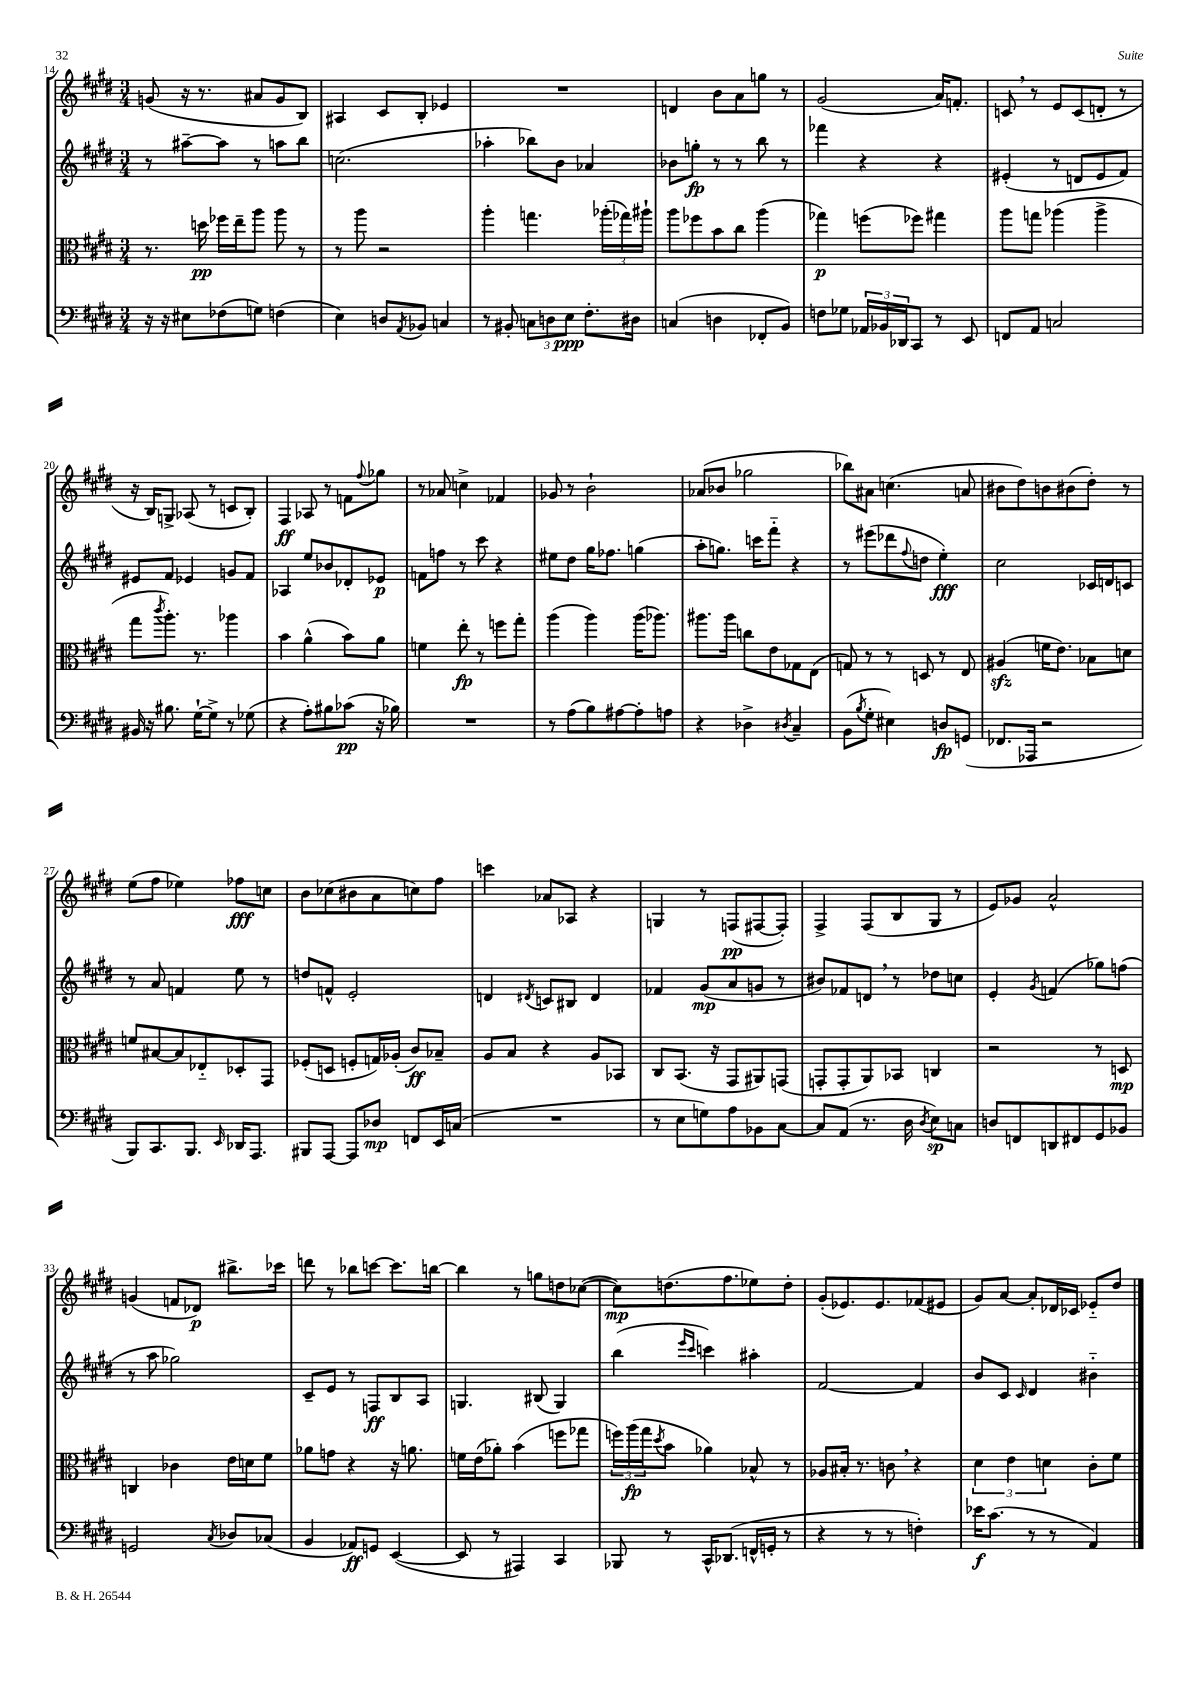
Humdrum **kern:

**kern	**kern	**kern	**kern
*staff4	*staff3	*staff2	*staff1
*clefF4	*clefC3	*clefG2	*clefG2
*k[f#c#g#d#]	*k[f#c#g#d#]	*k[f#c#g#d#]	*k[f#c#g#d#]
*M3/4	*M3/4	*M3/4	*M3/4
16r	8.r	8r	(8g/
16r	.	.	.
8E#\L	.	[8aa#~\L	16r
.	16dd\	.	8.r
(8F-\	16ff-\LL	8aa#\]J	.
.	16ee~\J	.	.
8G\J)	8aa\J	8r	8a#/L
(4F\	8aa\	8aa\L	8g/
.	8r	8bb\J	8B/J)
=	=	=	=
4E\)	8r	(2.cc\	4A#/
.	8aa\	.	.
8D/L	2r	.	8c#/L
8qAA/	.	.	.
8BB-/J	.	.	8B'/J
4C/	.	.	4e-/
=	=	=	=
8r	4aa'\	4aa-'\	2.r
8BB#'/	.	.	.
12C\L	4.gg\	8bb-\L)	.
12D\	.	.	.
.	.	8b\J	.
12E\J	.	.	.
8.F#'\L	.	4a-/	.
.	(24aa-'\LL	.	.
.	24gg-\)	.	.
16D#\Jk	.	.	.
.	24aa#`\JJ	.	.
=	=	=	=
(4C/	8aa\L	8b-\L	4d/
.	8ff-\	8gg'\J	.
4D\	8b\	8r	8b\L
.	8cc#\J	8r	8a\
8FF-'/L	(4aa\	8bb\	8gg\J
8BB/J)	.	8r	8r
=	=	=	=
8F\L	4gg-\)	4fff-\	(2g#/
8G-\J	.	.	.
24AA-/LL	(8ff\L	4r	.
24BB-/	.	.	.
24DD-/J	.	.	.
8CC#/J	8ff-\J)	.	.
8r	4gg#\	4r	16a/LK)
.	.	.	8.f'/J
8EE/	.	.	.
=	=	=	=
8FF/L	8aa\L	(4e#'/	8c/
8AA/J	8gg\J	.	8r
2C/	(4aa-\	8r	8e/L
.	.	8d/L	(8c/
.	4aa-^\	8e#/	8d'/J
.	.	8f#/J)	8r
=	=	=	=
16BB#/	8gg#\L	8e#/L	16r
16r	.	.	16B/LK)
.	8qccc#/	.	.
8.B#\	8.aa'\J)	8f#/J	8G^/J
.	.	4e-/	(8A-/
[16G#`\LK	8.r	.	.
8G#^\]J	.	.	8r
8r	4aa-\	8g/L	8c/L
(8G-\	.	8f#/J	8B'/J)
=	=	=	=
4r	4b\	4A-/	4F#/
8A'\L)	(4a^^\	8ee/L	8A-/
8B#\	.	8b-/	8r
(8c-\J	8b\L)	8d-'/	8f\L
.	.	.	8qqff#/
16r	8a\J	8e-/J	8gg-\J
16B-\)	.	.	.
=	=	=	=
2.r	4f\	8f\L	8r
.	.	8ff\J	8a-/
.	8ee'\	8r	4cc^\
.	8r	8ccc#\	.
.	8ff\L	4r	4f-/
.	8gg#'\J	.	.
=	=	=	=
8r	(4aa\	8ee#\L	8g-/
(8A\L	.	8dd#\J	8r
8B\)	4aa\)	16gg#\LK	2b`\
.	.	8.ff-\J	.
[8A#\	.	.	.
8A#'\]	(16aa\LK	(4gg\	.
.	8.aa-\J)	.	.
8A\J	.	.	.
=	=	=	=
4r	8.aa#\L	8aa'\L	(8a-/L
.	.	8.gg\J)	8b-/J
.	16aa#\Jk	.	.
4D-^\	8cc\L	.	2gg-\
.	.	16ccc\LK	.
.	8e\	8fff#'~\J	.
8qD#/	.	.	.
4C#~/	8G-\	4r	.
.	(8E\J	.	.
=	=	=	=
(8BB\L	8G/)	8r	8bb-\L)
8qB/	.	.	.
8G#'\J	8r	(8eee#\L	8a#\J
4E#\)	8r	8ddd-\	(4.cc\
.	.	8qqff#/	.
.	8D/	8dd\J	.
8D/L	8r	4ee'\)	.
(8GG/J	8E/	.	8a/
=	=	=	=
8.FF-/L	(4A#/	2cc#\	8b#\L
.	.	.	8dd#\)
16AAA-/Jk	.	.	.
2r	16f\LK	.	8b\
.	8.e\J)	.	.
.	.	.	(8b#\
.	8B-\L	16c-/LL	8dd#'\J)
.	.	16d/J	.
.	8d\J	8c/J	8r
=	=	=	=
8BBB/L)	8f/L	8r	(8ee\L
8.CC#/	[8B#/	8a/	8ff#\J
.	8B#/]	4f/	4ee-\)
8.BBB/J	.	.	.
.	8E-'~/	.	.
16qqEE/	.	.	.
16DD-/LK	8D-'/	8ee\	8ff-\L
8.AAA/J	.	.	.
.	8GG#/J	8r	8cc\J
=	=	=	=
8BBB#/L	(8F-'/L	8dd/L	8b\L
[8AAA/J	8D/J	8f^^/J	(8cc-\
8AAA/]L	8F'/L	2e'/	8b#\
8D-/J	16G/L)	.	8a\
.	(16A-'/JJ	.	.
8FF/L	8c#/L)	.	8cc\)
16EE/L	8B-~/J	.	8ff#\J
(16C/JJ	.	.	.
=	=	=	=
2.r	8A/L	4d/	4ccc\
.	8B/J	.	.
.	.	8qd#/	.
.	4r	8c/L	8a-/L
.	.	8B#/J	8A-/J
.	8A/L	4d#/	4r
.	8BB-/J	.	.
=	=	=	=
8r	8C#/L	4f-/	4G/
8E\L	(8.BB/J	.	.
8G\)	.	(8g#/L	8r
.	16r	.	.
8A\	8GG#/L	8a/	(8F/L
8BB-\	8AA#/)	8g/J	[8F#/
[8C#\J	(8GG/J	8r	8F#'/]J)
=	=	=	=
8C#/]L	8GG'/L	8b#/L)	4F#^/
(8AA/J	8GG'/	8f-/	.
8.r	8AA/)	8d/J	(8F#/L
.	8BB-/J	8r	8B/
16D#\	.	.	.
8qD#/	.	.	.
8E\L)	4C/	8dd-\L	8G#/J
8C\J	.	8cc\J	8r
=	=	=	=
8D/L	2r	4e'/	8e/L)
8FF/	.	.	8g-/J
.	.	8qg#/	.
8DD/	.	(4f/	2a^^/
8FF#/	.	.	.
8GG#/	8r	8gg-\L)	.
8BB-/J	8D/	(8ff\J	.
=	=	=	=
2GG/	4C/	8r	(4g/
.	.	8aa\	.
.	4c-\	2gg-\)	8f/L
.	.	.	8d-/J)
8qC#/	.	.	.
8D-/L	16e\LL	.	8.bb#^\L
.	16d\J	.	.
(8C-/J	8f#\J	.	.
.	.	.	16ccc-\Jk
=	=	=	=
4BB/	8a-\L	8c#~/L	8ddd\
.	8g\J	8e/J	8r
8AA-/L)	4r	8r	8bb-\L
8GG/J	.	8F/L	[8ccc\J
([4EE/	16r	8B/	8.ccc\]L
.	8.a\	.	.
.	.	8A/J	.
.	.	.	[16bb\Jk
=	=	=	=
8EE/]	16f\LL	4.G/	4bb\]
.	(16e\J	.	.
8r	8a-'\J)	.	.
4AAA#/)	(4b\	.	8r
.	.	(8B#/	8gg\L
4CC#/	8ff\L	4G/)	8dd\
.	8gg-\J	.	([8cc-\J
=	=	=	=
8BBB-/	24ff\LL)	(4bb\	8cc-\]L)
.	(24aa\	.	.
.	24gg#\J	.	.
.	8qdd#/	.	.
8r	8b\J	.	(8.dd\
.	.	16qqeee/LL	.
.	.	16qqccc#/JJ	.
16CC#^^/LK	4a-\)	4ccc\)	.
(8.DD-/J	.	.	8.ff#\
16FF^^/LL	8B-^^/	4aa#'\	8ee-\)
16GG'/JJ	.	.	.
8r	8r	.	8dd'\J
=	=	=	=
4r	8A-/L	[2f#/	(8g#'/L
.	16B#'/Jk	.	8.e-/)
.	8.r	.	.
8r	.	.	.
.	.	.	8.e-/
8r	8c\	.	.
4F'\)	4r	4f#/]	(8f-/
.	.	.	8e#/J
=	=	=	=
16e-\LK	6d#\	8b/L	8g#/L)
(8.c#\J	.	.	.
.	.	8c#/J	[8a/J
.	6e\	.	.
.	.	16qqc#/	.
8r	.	4d#/	8a'/]L
.	6d\	.	.
8r	.	.	16d-/L
.	.	.	16c-/JJ
4AA/)	8c#'\L	4b#'~\	8e-'~/L
.	8f#\J	.	8dd#/J
==	==	==	==
*-	*-	*-	*-
